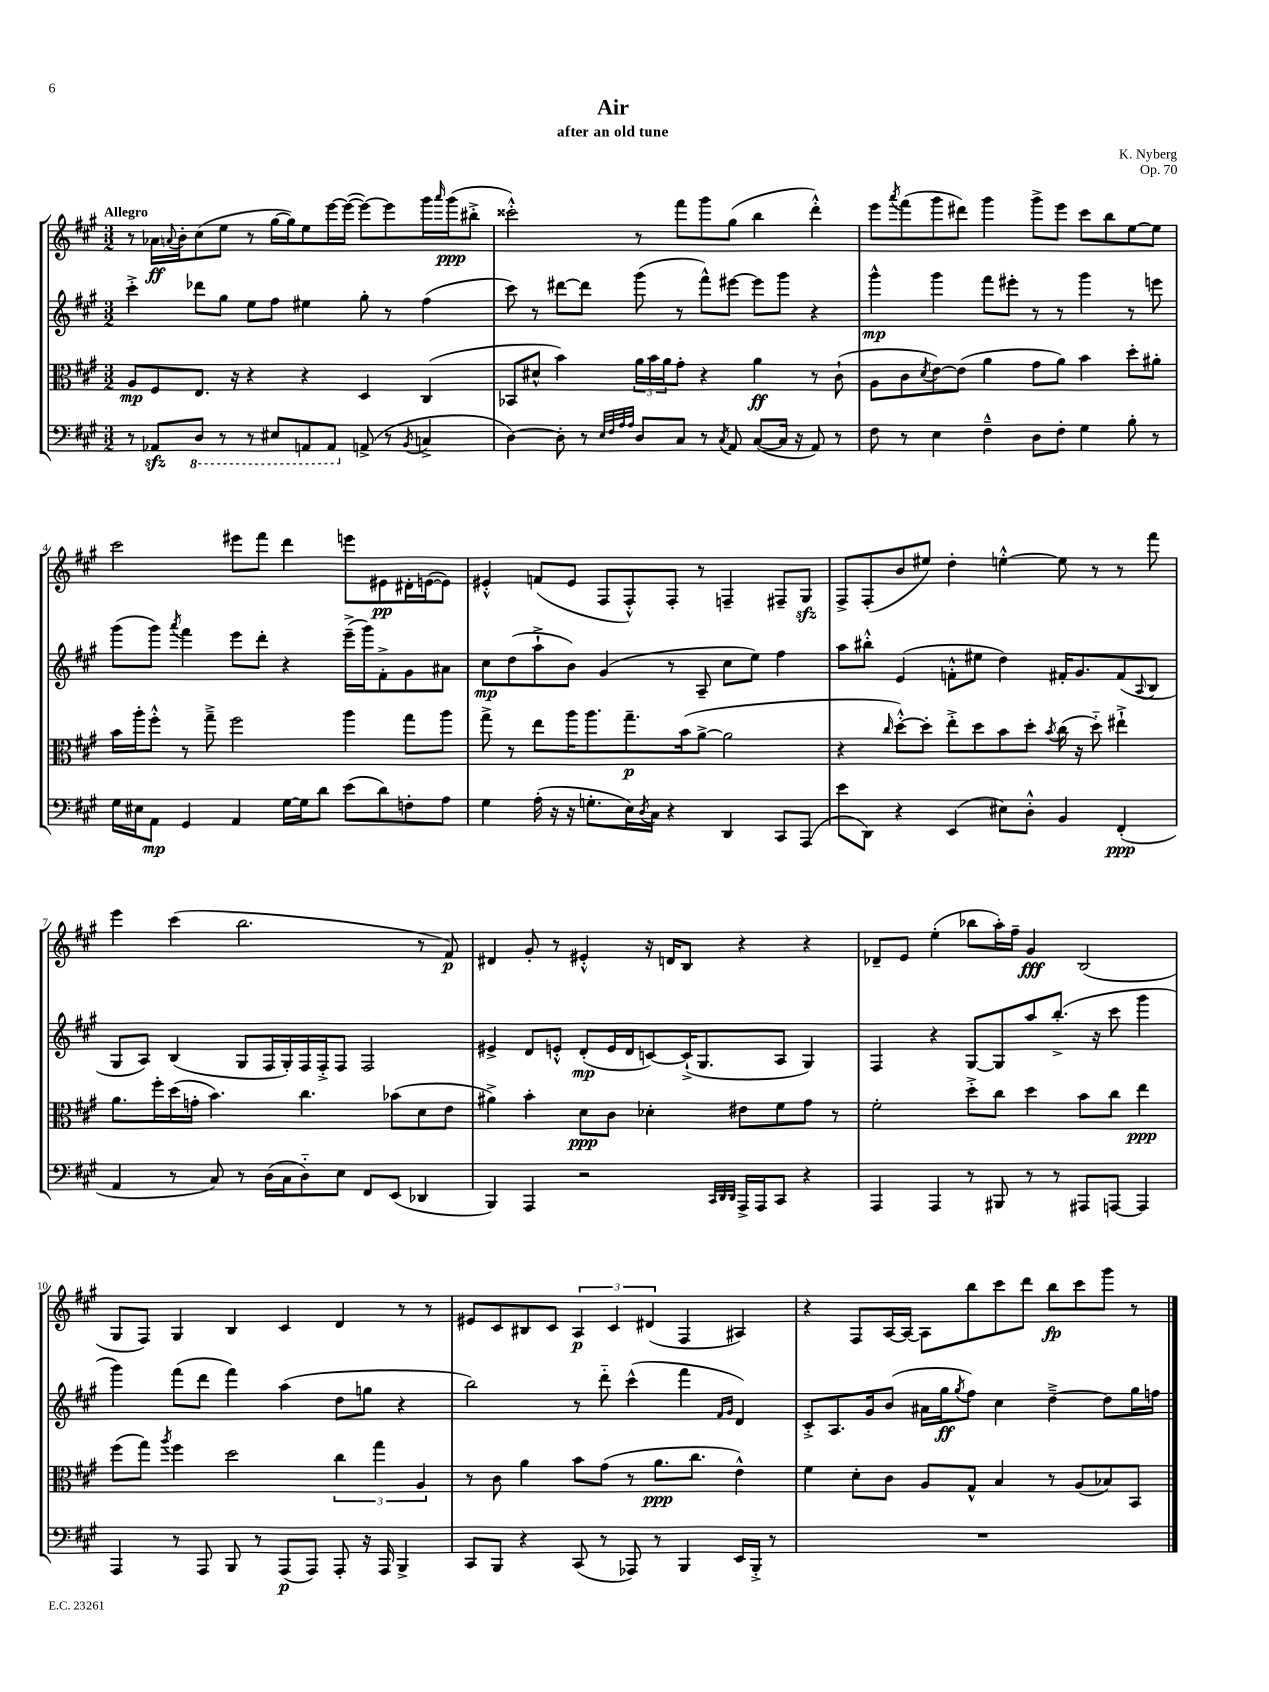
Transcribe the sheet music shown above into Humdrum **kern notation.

**kern	**dynam	**kern	**dynam	**kern	**dynam	**kern	**dynam
*part4	*part4	*part3	*part3	*part2	*part2	*part1	*part1
*staff4	*staff4	*staff3	*staff3	*staff2	*staff2	*staff1	*staff1
*clefF4	*	*clefC3	*	*clefG2	*	*clefG2	*
*k[f#c#g#]	*	*k[f#c#g#]	*	*k[f#c#g#]	*	*k[f#c#g#]	*
*M3/2	*	*M3/2	*	*M3/2	*	*M3/2	*
=1	=1	=1	=1	=1	=1	=1	=1
!	!	!	!	!	!	!LO:TX:a:B:t=Allegro	!
8r	.	8A/L	mp	4ccc#'^\	.	8r	.
8AA-Xzz/L	.	8F#/	.	.	.	16a-X\LL	ff
.	.	.	.	.	.	8qqan/	.
.	.	.	.	.	.	16b'\J	.
*8ba	*	*	*	*	*	*	*
8DD/J	.	8.E/J	.	8ddd-X\L	.	(8cc#\	.
8r	.	.	.	8gg#\J	.	8ee\J	.
.	.	16r	.	.	.	.	.
8r	.	4r	.	8ee\L	.	8r	.
8EE#X/L	.	.	.	8ff#\J	.	[16gg#\LL	.
.	.	.	.	.	.	16gg#\J])	.
8AAAn/	.	4r	.	4ee#X\	.	8ee\	.
8AAA/J	.	.	.	.	.	[16eee\L	.
.	.	.	.	.	.	(16eee\JJ_	.
*X8ba	*	*	*	*	*	*	*
(8AAn^/	.	4D/	.	8gg#'\	.	8eee\L_)	.
8r	.	.	.	8r	.	8eee\]	.
8qBB/	.	.	.	.	.	.	.
4Cn^/	.	(4C#/	.	(4ff#\	.	16ggg#\L	.
.	.	.	.	.	.	16qqaaa/	.
.	.	.	.	.	.	(16ggg#\J	ppp
.	.	.	.	.	.	8bb#X'^\J	.
=2	=2	=2	=2	=2	=2	=2	=2
[4D\)	.	8BB-X/L	.	8ccc#\)	.	2ccc##X'^^\)	.
.	.	8d#X^^/J	.	8r	.	.	.
8D'\]	.	4b\)	.	[8ddd#X\L	.	.	.
8r	.	.	.	8ddd#\J]	.	.	.
32qqE/LLL	.	.	.	.	.	.	.
32qqF#/	.	.	.	.	.	.	.
32qqA/	.	.	.	.	.	.	.
32qqA/JJJ	.	.	.	.	.	.	.
8D/L	.	24a\LL	.	(8ggg#\	.	8r	.
.	.	24b\	.	.	.	.	.
.	.	24a\J	.	.	.	.	.
8C#/J	.	8g#'\J	.	8r	.	8fff#\L	.
8r	.	4r	.	8fff#^^\L)	.	8ggg#\	.
8qC#/	.	.	.	.	.	.	.
8AA/	.	.	.	[8eee#X\J	.	(8gg#\J	.
([8C#/L	.	4a\	ff	8eee#\L]	.	4bb\	.
16C#/Jk]	.	.	.	8ggg#\J	.	.	.
16r	.	.	.	.	.	.	.
8AA/)	.	8r	.	4r	.	4ddd'^^\)	.
8r	.	(8c#`\	.	.	.	.	.
=3	=3	=3	=3	=3	=3	=3	=3
8F#\	.	8A\L	.	4ggg#^^\	mp	8eee\L	.
.	.	.	.	.	.	8qaaa/	.
8r	.	8c#\	.	.	.	(8fff#\	.
.	.	8qd/	.	.	.	.	.
4E\	.	[8e\)	.	4ggg#\	.	8ggg#\	.
.	.	(8e\J]	.	.	.	8ddd#X\J)	.
4F#~^^\	.	4a\	.	8fff#\L	.	4ggg#\	.
.	.	.	.	8eee#X'\J	.	.	.
8D\L	.	8g#\L	.	8r	.	8ggg#^\L	.
8F#'\J	.	8a\J)	.	8r	.	8eee\J	.
4G#\	.	4b\	.	4ggg#\	.	8ccc#\L	.
.	.	.	.	.	.	8bb\	.
8B'\	.	8dd'\L	.	8r	.	[8ee\	.
8r	.	8a#X'\J	.	8eeen\	.	8ee\J]	.
!!LO:LB:g=z
=4	=4	=4	=4	=4	=4	=4	=4
16G#\LL	.	16b\LL	.	(8ggg#\L	.	2ccc#\	.
16E#X\J	.	16aa'\J	.	.	.	.	.
8AA\J	mp	8ff#'^^\J	.	8ggg#\J)	.	.	.
.	.	.	.	8qaaa/	.	.	.
4GG#/	.	8r	.	4fff#\	.	.	.
.	.	8gg#~^\	.	.	.	.	.
4AA/	.	2ff#\	.	8eee\L	.	8eee#X\L	.
.	.	.	.	8ddd'\J	.	8fff#\J	.
[16G#\LL	.	.	.	4r	.	4ddd\	.
16G#\J]	.	.	.	.	.	.	.
8d\J	.	.	.	.	.	.	.
(8e\L	.	4aa\	.	(16eee~^\LL	.	8eeen\L	.
.	.	.	.	16ggg#\J)	.	.	.
8d\)	.	.	.	8f#'^\	.	8e#X\	pp
8Fn'\	.	8gg#\L	.	8g#\	.	16d#X'\L	.
.	.	.	.	.	.	([16en\J	.
8A\J	.	8aa\J	.	8a#X\J	.	8e\J])	.
=5	=5	=5	=5	=5	=5	=5	=5
4G#\	.	8gg#^\	.	8cc#\L	mp	4e#X'^^/	.
.	.	8r	.	(8dd\	.	.	.
(16A'\	.	8ee\L	.	8aa`^\	.	(8fn/L	.
16r	.	.	.	.	.	.	.
16r	.	16aa\K	.	8b\J)	.	8e#/J	.
8.Gn'\L	.	8.aa\	.	.	.	.	.
.	.	.	.	(4g#/	.	8F#/L	.
16E\L)	.	8.gg#~\	p	.	.	8F#'^^/)	.
8qD/	.	.	.	.	.	.	.
16C#\JJ	.	.	.	.	.	.	.
4r	.	.	.	8r	.	8F#'/J	.
.	.	(16b\k	.	.	.	.	.
.	.	[8a^\J	.	8A~/	.	8r	.
4DD/	.	2a\]	.	8cc#\L	.	4Fn~/	.
.	.	.	.	8ee\J)	.	.	.
8CC#/L	.	.	.	4ff#\	.	8F#X~/L	.
(8AAA/J	.	.	.	.	.	8G#zz/J	.
=6	=6	=6	=6	=6	=6	=6	=6
8e\L	.	4r	.	8aa\L	.	8F#^/L	.
8DD\J)	.	.	.	8bb#X'^^\J	.	(8F#'/	.
.	.	16qqcc#/	.	.	.	.	.
4r	.	[8dd'^^\L)	.	(4e/	.	8b/	.
.	.	8dd'\J]	.	.	.	8ee#X/J)	.
(4EE/	.	8ee'^\L	.	8fn'^^\L	.	4dd'\	.
.	.	8dd\	.	8ee#X\J	.	.	.
8E#X\L)	.	8b\	.	4dd\)	.	[4een'^^\	.
8D'^^\J	.	8dd'\J	.	.	.	.	.
.	.	8qb/	.	.	.	.	.
4BB/	.	(16cc#\	.	16f#X'/KL	.	8ee\]	.
.	.	16r	.	8.g#/	.	.	.
.	.	8dd\)	.	.	.	8r	.
(4FF#'/	ppp	4ee#X`^\	.	(8f#/	.	8r	.
.	.	.	.	8qqA/	.	.	.
.	.	.	.	8B/J	.	8fff#\	.
!!LO:LB:g=z
=7	=7	=7	=7	=7	=7	=7	=7
4AA/	.	8.a\L	.	8G#/L	.	4eee\	.
.	.	.	.	8A/J)	.	.	.
.	.	16ff#'\L	.	.	.	.	.
8r	.	(16dd\	.	(4B/	.	(4ccc#\	.
.	.	16gn'\JJ	.	.	.	.	.
8C#/)	.	4.b\)	.	.	.	.	.
8r	.	.	.	8G#/L	.	2.bb\	.
(16D\LL	.	.	.	16F#/L	.	.	.
16C#\J	.	.	.	16G#'/)	.	.	.
8D\)	.	4.cc#\	.	16F#/	.	.	.
.	.	.	.	16F#'^/J	.	.	.
8E\J	.	.	.	8F#/J	.	.	.
8FF#/L	.	.	.	2F#/	.	.	.
(8EE/J	.	(8b-X\L	.	.	.	.	.
4DD-X/	.	8d\	.	.	.	8r	.
.	.	8e\J	.	.	.	8f#/)	p
=8	=8	=8	=8	=8	=8	=8	=8
4BBB/)	.	4a#X^\)	.	4e#X^/	.	4d#X/	.
4AAA/	.	4b'\	.	8d/L	.	8g#'/	.
.	.	.	.	8en'^^/J	.	8r	.
2r	.	8d\L	ppp	(8d'/L	mp	4e#X'^^/	.
.	.	8c#\J	.	16e/L	.	.	.
.	.	.	.	16d/J	.	.	.
.	.	4d-X'\	.	[8cn/)	.	16r	.
.	.	.	.	.	.	16dn/KL	.
.	.	.	.	(16c`^/K]	.	8B/J	.
.	.	.	.	8.G#/	.	.	.
32qqCC#/LLL	.	.	.	.	.	.	.
32qqDD/	.	.	.	.	.	.	.
32qqDD/JJJ	.	.	.	.	.	.	.
16AAA^/LL	.	8e#X\L	.	.	.	4r	.
16AAA/J	.	.	.	.	.	.	.
8CC#/J	.	8f#\	.	8A/J	.	.	.
4r	.	8g#\J	.	4G#/)	.	4r	.
.	.	8r	.	.	.	.	.
=9	=9	=9	=9	=9	=9	=9	=9
4AAA/	.	2f#'\	.	4F#/	.	8d-X~/L	.
.	.	.	.	.	.	8e/J	.
4AAA/	.	.	.	4r	.	(4ee'\	.
8r	.	8dd'^\L	.	[8G#/L	.	8bb-X\L	.
8BBB#X/	.	8cc#\J	.	8G#/]	.	16aa'\L)	.
.	.	.	.	.	.	16ff#~\JJ	.
8r	.	4dd\	.	8aa/	.	4g#/	fff
8r	.	.	.	(8.bb'^/J	.	.	.
8AAA#X/L	.	8b\L	.	.	.	(2B/	.
.	.	.	.	16r	.	.	.
[8AAAn/J	.	8cc#\J	.	8ccc#\	.	.	.
4AAA/]	.	4ee\	ppp	4ggg#\	.	.	.
!!LO:LB:g=z
=10	=10	=10	=10	=10	=10	=10	=10
4AAA/	.	(8ff#\L	.	4ggg#\)	.	8G#/L	.
.	.	8gg#\J)	.	.	.	8F#/J)	.
.	.	8qaa/	.	.	.	.	.
8r	.	4ff#\	.	(8fff#\L	.	4G#/	.
8AAA/	.	.	.	8ddd\J	.	.	.
8BBB/	.	2dd\	.	4fff#\)	.	4B/	.
8r	.	.	.	.	.	.	.
(8AAA/L	p	.	.	(4aa\	.	4c#/	.
8AAA/J)	.	.	.	.	.	.	.
8AAA'/	.	6cc#\	.	8dd\L	.	4d/	.
16r	.	.	.	8ggn\J	.	.	.
.	.	6gg#\	.	.	.	.	.
16AAA/	.	.	.	.	.	.	.
4BBB^/	.	.	.	4r	.	8r	.
.	.	6A/	.	.	.	.	.
.	.	.	.	.	.	8r	.
=11	=11	=11	=11	=11	=11	=11	=11
8CC#/L	.	8r	.	2bb\)	.	8e#X/L	.
8BBB/J	.	8c#\	.	.	.	8c#/	.
4r	.	4a\	.	.	.	8B#X/	.
.	.	.	.	.	.	8c#/J	.
(8CC#/	.	8b\L	.	8r	.	6A/	p
8r	.	(8g#\J	.	8ddd\	.	.	.
.	.	.	.	.	.	6c#/	.
8AAA-X/)	.	8r	.	(4ccc#^^\	.	.	.
.	.	.	.	.	.	(6d#X/	.
8r	.	8.a\L	ppp	.	.	.	.
4BBB/	.	.	.	4fff#\	.	4F#/	.
.	.	8.cc#\J	.	.	.	.	.
.	.	.	.	16qqf#/LL	.	.	.
.	.	.	.	16qqg#/JJ	.	.	.
16EE/LL	.	4e^^\)	.	4d/)	.	4A#X/)	.
16BBB'^/JJ	.	.	.	.	.	.	.
8r	.	.	.	.	.	.	.
=12	=12	=12	=12	=12	=12	=12	=12
1.r	.	4f#\	.	8c#'^/L	.	4r	.
.	.	.	.	8.A/	.	.	.
.	.	8d'\L	.	.	.	8F#/L	.
.	.	.	.	16g#/k	.	.	.
.	.	8c#\J	.	(8b/J	.	[16A/L	.
.	.	.	.	.	.	16A/JJ_	.
.	.	8A/L	.	16a#X\LL	.	8A\L]	.
.	.	.	.	16gg#\J	ff	.	.
.	.	.	.	8qgg#/	.	.	.
.	.	8G#^^/J	.	8ff#\J)	.	8bb\	.
.	.	4B/	.	4cc#\	.	8ccc#\	.
.	.	.	.	.	.	8ddd\J	.
.	.	8r	.	[4dd~^\	.	8bb\L	fp
.	.	(8A/L	.	.	.	8ccc#\	.
.	.	8B-X/)	.	8dd\L]	.	8ggg#\J	.
.	.	8BB/J	.	16gg#\L	.	8r	.
.	.	.	.	16ffn\JJ	.	.	.
==	==	==	==	==	==	==	==
*-	*-	*-	*-	*-	*-	*-	*-
